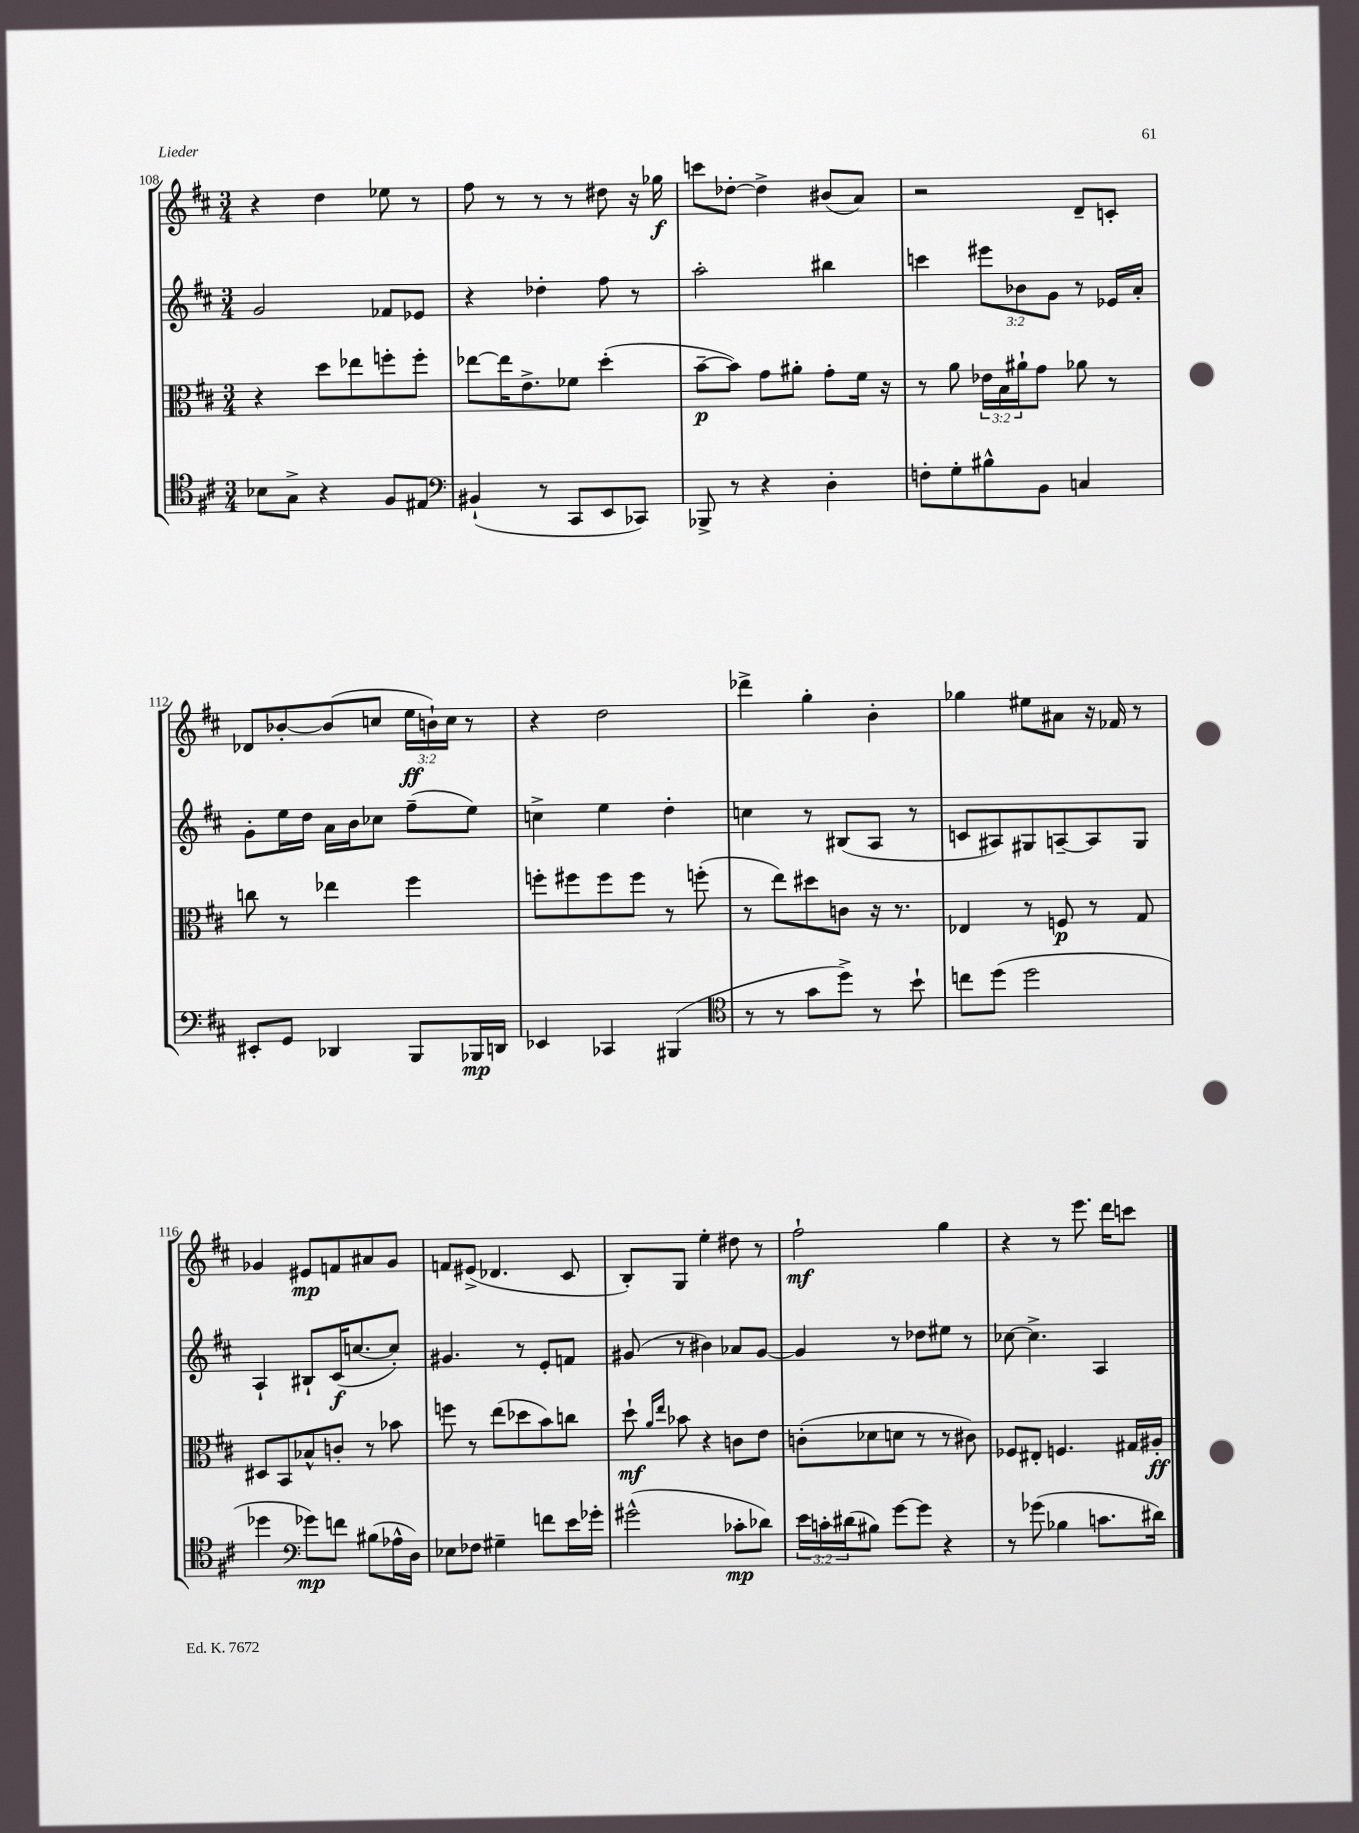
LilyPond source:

<<
\new StaffGroup <<
\new Staff = "s0" {
    \clef treble \key d \major \numericTimeSignature \time 3/4 \override Staff.TupletNumber.text = #tuplet-number::calc-fraction-text
    r4 d''4 ees''8 r8 |
    fis''8 r8 r8 r8 dis''8 r16 ges''16\f |
    c'''8 des''8~-. des''4-> bis'8( a'8) |
    r2 d'8-- c'8-. |
    des'8 bes'8~-. bes'8( c''8 \tuplet 3/2 { e''16\ff b'16-!) c''16 } r8 |
    r4 d''2 |
    des'''4-> g''4-. b'4-. |
    ges''4 eis''8 ais'8 r16 fes'16 r8 |
    ges'4 eis'8\mp f'8 ais'8 ges'8 |
    f'8 eis'8->( des'4. cis'8 |
    b8-.) g8 e''4-. dis''8 r8 |
    fis''2-!\mf g''4 |
    r4 r8 e'''8. d'''16 c'''8 \bar "|." |
}
\new Staff = "s1" {
    \clef treble \key d \major \numericTimeSignature \time 3/4 \override Staff.TupletNumber.text = #tuplet-number::calc-fraction-text
    g'2 fes'8 ees'8 |
    r4 des''4-. fis''8 r8 |
    a''2-. bis''4 |
    c'''4 \tuplet 3/2 { eis'''8 bes'8 g'8 } r8 ees'16 a'16-. |
    g'8-. e''16 d''16 a'16 b'16 ces''8 fis''8--( e''8) |
    c''4-> e''4 d''4-. |
    c''4 r8 bis8( a8 r8 |
    c'8 ais8) gis8 a8~-- a8 gis8 |
    a4-! bis8-! cis'16\f( c''8.~ c''8-.) |
    gis'4. r8 e'8-. f'8 |
    gis'8( r8 bis'4) aes'8 gis'8~ |
    gis'4 r8 des''8 eis''8 r8 |
    ces''8~ ces''4.-> a4 \bar "|." |
}
\new Staff = "s2" {
    \clef alto \key d \major \numericTimeSignature \time 3/4 \override Staff.TupletNumber.text = #tuplet-number::calc-fraction-text
    r4 d''8 ees''8 f''8-. f''8-. |
    ees''8~ ees''16 e'8.-> fes'8 d''4-.( |
    b'8~--\p b'8) g'8 ais'8-. g'8-. fis'16 r16 |
    r8 a'8 \tuplet 3/2 { ees'16 b16 ais'16-! } g'8 aes'8 r8 |
    c''8 r8 ees''4 fis''4 |
    f''8-. fis''8 fis''8 fis''8 r8 f''8-.( |
    r8 e''8) dis''8 c'8 r16 r8. |
    ees4 r8 f8\p r8 g8 |
    dis8 b,8 bes8-^ c'8-. r8 bes'8 |
    f''8 r8 e''8( des''8 b'8) c''8 |
    d''8-!\mf \grace { a'16 e''16 } bes'8 r4 c'8 e'8 |
    c'8-.( des'8 d'8 r8 r8 cis'8) |
    fes8 eis8-. f4. gis16 ais16-.\ff \bar "|." |
}
\new Staff = "s3" {
    \clef tenor \key d \major \numericTimeSignature \time 3/4 \override Staff.TupletNumber.text = #tuplet-number::calc-fraction-text
    bes8 g8-> r4 fis8 eis8 |
    \clef bass bis,4-!( r8 cis,8 e,8 ces,8) |
    bes,,8-> r8 r4 d4-. |
    f8-. g8-. bis8-^ b,8 c4 |
    eis,8-. g,8 des,4 b,,8 bes,,16\mp d,16 |
    ees,4 ces,4 bis,,4( |
    \clef tenor r8 r8 g'8 d''8->) r8 b'8-! |
    c''8 d''8( d''2 |
    des''4 \clef bass ges'8\mp) f'8 bis8( aes16-^ d16) |
    ees8 fes8 gis4-- f'8 e'16 ges'16-. |
    gis'2-^( ces'8-.\mp des'8) |
    \tuplet 3/2 { e'16 c'16-. dis'16( } bis8) g'8~ g'8 r4 |
    r8 ges'8( bes4 c'8. dis'16) \bar "|." |
}
>>
>>
\layout { \context { \Score currentBarNumber = #108 } }
